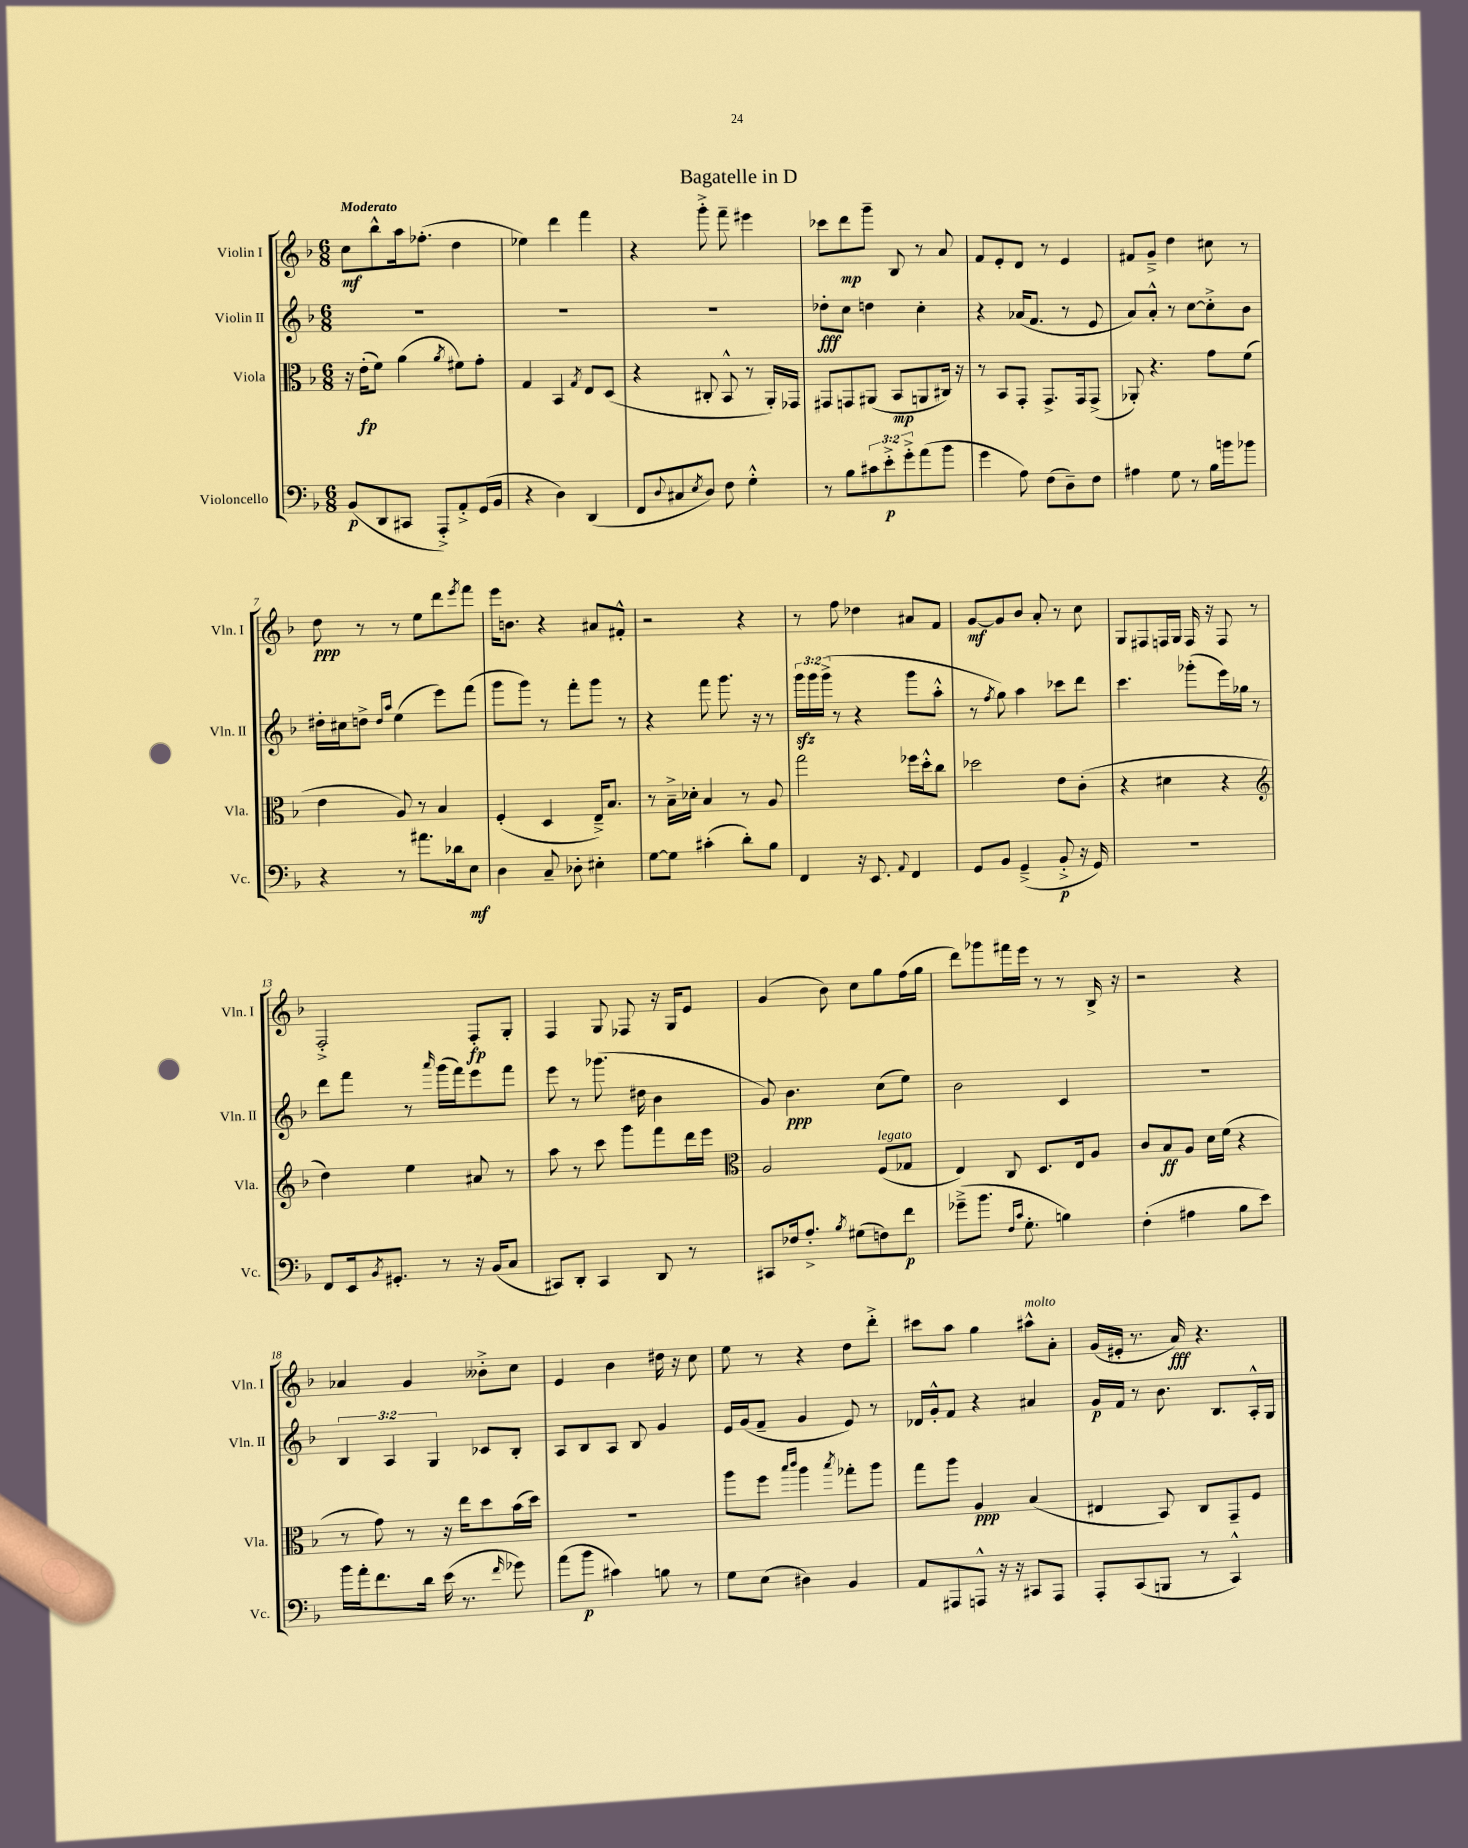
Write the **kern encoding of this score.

**kern	**dynam	**kern	**dynam	**kern	**dynam	**kern	**dynam
*part4	*part4	*part3	*part3	*part2	*part2	*part1	*part1
*staff4	*staff4	*staff3	*staff3	*staff2	*staff2	*staff1	*staff1
*I"Violoncello	*	*I"Viola	*	*I"Violin II	*	*I"Violin I	*
*I'Vc.	*	*I'Vla.	*	*I'Vln. II	*	*I'Vln. I	*
*clefF4	*	*clefC3	*	*clefG2	*	*clefG2	*
*k[b-]	*	*k[b-]	*	*k[b-]	*	*k[b-]	*
*M6/8	*	*M6/8	*	*M6/8	*	*M6/8	*
=1	=1	=1	=1	=1	=1	=1	=1
!	!	!	!	!	!	!LO:TX:a:B:t=Moderato	!
(8BB-/L	p	16r	.	2.r	.	8cc\L	mf
.	.	(16e'\KL	fp	.	.	.	.
8DD/	.	8f\J)	.	.	.	8bb-^^\	.
8CC#X/J	.	(4a\	.	.	.	16aa\k	.
.	.	.	.	.	.	(8.ff-X'\J	.
8AAA'^/L)	.	.	.	.	.	.	.
.	.	8qa/	.	.	.	.	.
8AA'^/	.	8f#X\L)	.	.	.	4dd\	.
(16GG/L	.	8g'\J	.	.	.	.	.
16BB-/JJ	.	.	.	.	.	.	.
=2	=2	=2	=2	=2	=2	=2	=2
4r	.	4G/	.	2.r	.	4ee-X\)	.
4D\)	.	4BB-/	.	.	.	4ddd\	.
.	.	8qG/	.	.	.	.	.
(4DD/	.	8E/L	.	.	.	4fff\	.
.	.	(8D/J	.	.	.	.	.
=3	=3	=3	=3	=3	=3	=3	=3
8FF/L	.	4r	.	2.r	.	4r	.
8qqD/	.	.	.	.	.	.	.
8C#X/	.	.	.	.	.	.	.
8qE/	.	.	.	.	.	.	.
8D/J)	.	8C#X'/	.	.	.	8ggg'^\	.
8F\	.	8BB-^^/	.	.	.	8fff~\	.
4G'^^\	.	8r	.	.	.	4eee#X\	.
.	.	16AA'/LL)	.	.	.	.	.
.	.	16GG-X/JJ	.	.	.	.	.
=4	=4	=4	=4	=4	=4	=4	=4
8r	.	8GG#X/L	.	8dd-X'\L	fff	8ccc-X\L	.
8B-\L	.	8GGn/	.	8cc\J	.	8ddd\	mp
12c#X\	.	(8AA#X/J	.	4ddn\	.	8ggg~\J	.
12e'^\	p	.	.	.	.	.	.
.	.	8BB-/L	mp	.	.	8B-/	.
12g'^\	.	.	.	.	.	.	.
(8a\	.	8AAn/	.	4cc'\	.	8r	.
8b-\J	.	16C#X/Jk)	.	.	.	8a/	.
.	.	16r	.	.	.	.	.
=5	=5	=5	=5	=5	=5	=5	=5
4g\	.	8r	.	4r	.	8f/L	.
.	.	8BB-/L	.	.	.	8e'/	.
8A\)	.	8GG'/J	.	(16a-X/KL	.	8d/J	.
.	.	.	.	8.f/J	.	.	.
(8F\L	.	8.GG^/L	.	.	.	8r	.
8D~\)	.	.	.	8r	.	4e/	.
.	.	16GG/k	.	.	.	.	.
8F\J	.	(8GG^/J	.	8e/	.	.	.
=6	=6	=6	=6	=6	=6	=6	=6
4A#X\	.	8AA-X'/)	.	8a/L)	.	8f#X/L	.
.	.	4.r	.	8a'^^/J	.	8g~^/J	.
8G\	.	.	.	8r	.	4dd\	.
8r	.	.	.	[8cc\L	.	.	.
16B-\LL	.	8g\L	.	8cc'^\]	.	8cc#X\	.
16bn\J	.	.	.	.	.	.	.
8b-X\J	.	(8f\J	.	8b-\J	.	8r	.
!!LO:LB:g=z
=7	=7	=7	=7	=7	=7	=7	=7
4r	.	4e\	.	16dd#X'\LL	.	8dd\	ppp
.	.	.	.	16cc#X\J	.	.	.
.	.	.	.	8ddn^\J	.	8r	.
.	.	.	.	16qqdd/LL	.	.	.
.	.	.	.	16qqaa/JJ	.	.	.
8r	.	8A/)	.	(4ee\	.	8r	.
8.a#X\L	.	8r	.	.	.	8ee\L	.
.	.	4B-/	.	8eee\L)	.	8ddd\	.
16d-X\k	.	.	.	.	.	.	.
.	.	.	.	.	.	8qeee/	.
8E\J	mf	.	.	(8fff\J	.	8fff\J	.
=8	=8	=8	=8	=8	=8	=8	=8
4D\	.	(4F'/	.	8ggg\L	.	16eee\KL	.
.	.	.	.	.	.	8.bn\J	.
.	.	.	.	8ggg\J)	.	.	.
8C~/	.	4D/	.	8r	.	4r	.
8D-X'\	.	.	.	8fff'\L	.	.	.
4E#X'\	.	16E~^/KL)	.	8ggg\J	.	8a#X/L	.
.	.	8.B-/J	.	.	.	.	.
.	.	.	.	8r	.	8f#X'^^/J	.
=9	=9	=9	=9	=9	=9	=9	=9
[8G\L	.	8r	.	4r	.	2r	.
8G\J]	.	16B-~^\LL	.	.	.	.	.
.	.	16d-X'\JJ	.	.	.	.	.
(4c#X'\	.	4B-/	.	8fff\	.	.	.
.	.	.	.	8.ggg\	.	.	.
8d'\L)	.	8r	.	.	.	4r	.
.	.	.	.	16r	.	.	.
8B-\J	.	8A/	.	8r	.	.	.
=10	=10	=10	=10	=10	=10	=10	=10
4FF/	.	2gg\	.	24gggzz\LL	.	8r	.
.	.	.	.	24ggg\	.	.	.
.	.	.	.	(24ggg^\JJ	.	.	.
.	.	.	.	8r	.	8ff\	.
16r	.	.	.	4r	.	4dd-X\	.
8.EE/	.	.	.	.	.	.	.
8qqAA/	.	.	.	.	.	.	.
4FF/	.	16ff-X\LL	.	8ggg\L	.	8a#X/L	.
.	.	16dd'^^\J	.	.	.	.	.
.	.	8cc\J	.	8aa'^^\J	.	8f/J	.
=11	=11	=11	=11	=11	=11	=11	=11
8GG/L	.	2dd-X\	.	8r	.	[8g/L	mf
.	.	.	.	8qff/	.	.	.
8BB-/J	.	.	.	8gg\)	.	8g/]	.
(4GG~^/	.	.	.	4aa\	.	8b-/J	.
.	.	.	.	.	.	8a'/	.
8BB-'^/	p	8e\L	.	8ccc-X\L	.	8r	.
16r	.	(8c'\J	.	8ddd\J	.	8cc\	.
16GG/)	.	.	.	.	.	.	.
=12	=12	=12	=12	=12	=12	=12	=12
2.r	.	4r	.	4.ccc\	.	8G/L	.
.	.	.	.	.	.	8F#X/	.
.	.	4d#X\	.	.	.	16Fn/L	.
.	.	.	.	.	.	16G/JJ	.
.	.	.	.	(8ggg-X'\L	.	16F/	.
.	.	.	.	.	.	16r	.
.	.	4r	.	16eee\L)	.	8F/	.
.	.	.	.	16gg-X\JJ	.	.	.
.	.	.	.	8r	.	8r	.
!!LO:LB:g=z
=13	=13	=13	=13	=13	=13	=13	=13
*	*	*clefG2	*	*	*	*	*
8FF/L	.	4dd\)	.	8ddd\L	.	2F'^/	.
16EE/k	.	.	.	8fff\J	.	.	.
8qBB-/	.	.	.	.	.	.	.
8.GG#X'/J	.	.	.	.	.	.	.
.	.	4ee\	.	8r	.	.	.
.	.	.	.	16qqaaa/	.	.	.
8r	.	.	.	(16ggg\LL	.	.	.
.	.	.	.	16fff\J)	.	.	.
16r	.	8a#X/	.	8eee\	.	8F'/L	fp
(16BB-/KL	.	.	.	.	.	.	.
8C/J	.	8r	.	8fff\J	.	8G'/J	.
=14	=14	=14	=14	=14	=14	=14	=14
8CC#X/L)	.	8aa\	.	8eee\	.	4F/	.
8DD'/J	.	8r	.	8r	.	.	.
4CC#/	.	8ccc\	.	(8.ggg-X\	.	8G/	.
.	.	8ggg\L	.	.	.	8F-X/	.
.	.	.	.	16dd#X\	.	.	.
8DD/	.	8fff\	.	4b-\	.	16r	.
.	.	.	.	.	.	16G/KL	.
8r	.	16ddd\L	.	.	.	8e/J	.
.	.	16eee\JJ	.	.	.	.	.
=15	=15	=15	=15	=15	=15	=15	=15
*	*	*clefC3	*	*	*	*	*
8CC#X/L	.	2A/	.	8g/)	.	(4g/	.
16F-X/k	.	.	.	4.b-\	ppp	.	.
8.A'^/J	.	.	.	.	.	.	.
.	.	.	.	.	.	8b-\)	.
8qB-/	.	.	.	.	.	.	.
(8G#X\L	.	.	.	.	.	8cc\L	.
!	!	!LO:TX:a:i:t=legato	!	!	!	!	!
8Fn\)	.	(8F/L	.	(8cc\L	.	8gg\	.
8f\J	p	8G-X/J	.	8ee\J)	.	(16ff\L	.
.	.	.	.	.	.	16gg\JJ	.
=16	=16	=16	=16	=16	=16	=16	=16
(8g-X~^\L	.	4E/)	.	2b-\	.	8ddd\L)	.
8.b-\J	.	.	.	.	.	8ggg-X\	.
.	.	8C/	.	.	.	16fff#X\L	.
16qqF/LL	.	.	.	.	.	.	.
16qqc/JJ	.	.	.	.	.	.	.
8.G'\	.	.	.	.	.	16eee\JJ	.
.	.	8.D/L	.	.	.	8r	.
4Bn\)	.	.	.	4c/	.	8r	.
.	.	16E/k	.	.	.	.	.
.	.	8A/J	.	.	.	16B-^/	.
.	.	.	.	.	.	16r	.
=17	=17	=17	=17	=17	=17	=17	=17
(4F'\	.	8c/L	.	2.r	.	2r	.
.	.	8B-/	ff	.	.	.	.
4A#X\	.	8A/J	.	.	.	.	.
.	.	16d\LL	.	.	.	.	.
.	.	(16f\JJ	.	.	.	.	.
8B-\L	.	4r	.	.	.	4r	.
8e\J)	.	.	.	.	.	.	.
!!LO:LB:g=z
=18	=18	=18	=18	=18	=18	=18	=18
16b-\LL	.	8r	.	6B-/	.	4a-X/	.
16a'\J	.	.	.	.	.	.	.
8.f\	.	8g\)	.	.	.	.	.
.	.	.	.	6A/	.	.	.
.	.	8r	.	.	.	4g/	.
16d\Jk	.	.	.	.	.	.	.
.	.	.	.	6G/	.	.	.
(16e\	.	16r	.	.	.	.	.
8.r	.	16ee\KL	.	.	.	.	.
.	.	8dd\	.	8c-X/L	.	8b--X'^\L	.
16qqf/	.	.	.	.	.	.	.
8g-X\)	.	(16b-\L	.	8B-'/J	.	8cc\J	.
.	.	16dd\JJ)	.	.	.	.	.
=19	=19	=19	=19	=19	=19	=19	=19
(8a\L	.	2.r	.	8A/L	.	4e/	.
8b-\J	p	.	.	8B-/	.	.	.
4c#X\)	.	.	.	8A/J	.	4b-\	.
.	.	.	.	8B-/	.	.	.
8Bn\	.	.	.	4g/	.	16dd#X\	.
.	.	.	.	.	.	16r	.
8r	.	.	.	.	.	8cc\	.
=20	=20	=20	=20	=20	=20	=20	=20
8G\L	.	8aa\L	.	16e/LL	.	8ee\	.
.	.	.	.	(16g/J	.	.	.
(8E\J	.	8ff\J	.	8f~/J	.	8r	.
.	.	16qqbb-/LL	.	.	.	.	.
.	.	16qqccc/JJ	.	.	.	.	.
4D#X\)	.	4aa\	.	4g/	.	4r	.
.	.	8qbb-/	.	.	.	.	.
4BB-/	.	8gg-X'\L	.	8e/)	.	8dd\L	.
.	.	8aa\J	.	8r	.	8ddd'^\J	.
=21	=21	=21	=21	=21	=21	=21	=21
8AA/L	.	8gg\L	.	16d-X/LL	.	8ccc#X\L	.
.	.	.	.	16g'^^/J	.	.	.
8AAA#X/	.	8aa\J	.	8f/J	.	8aa\J	.
8AAAn^^/J	.	4A/	ppp	4r	.	4gg\	.
16r	.	.	.	.	.	.	.
16r	.	.	.	.	.	.	.
!	!	!	!	!	!	!LO:TX:a:i:t=molto	!
8CC#X/L	.	(4B-/	.	4a#X/	.	8aa#X^^\L	.
8AAA/J	.	.	.	.	.	8a'\J	.
=22	=22	=22	=22	=22	=22	=22	=22
8AAA'/L	.	4E#X/	.	16g/LL	p	(16g/LL	.
.	.	.	.	16f/JJ	.	16e#X'/JJ	.
(8CC/	.	.	.	8r	.	8.r	.
8BBBn/J	.	8BB-/)	.	8.b-\	.	.	.
.	.	.	.	.	.	16a/)	fff
8r	.	8C/L	.	.	.	4.r	.
.	.	.	.	8.B-/L	.	.	.
4CC^^/)	.	8GG~/	.	.	.	.	.
.	.	8F/J	.	16A'^^/L	.	.	.
.	.	.	.	16G/JJ	.	.	.
==	==	==	==	==	==	==	==
*-	*-	*-	*-	*-	*-	*-	*-
